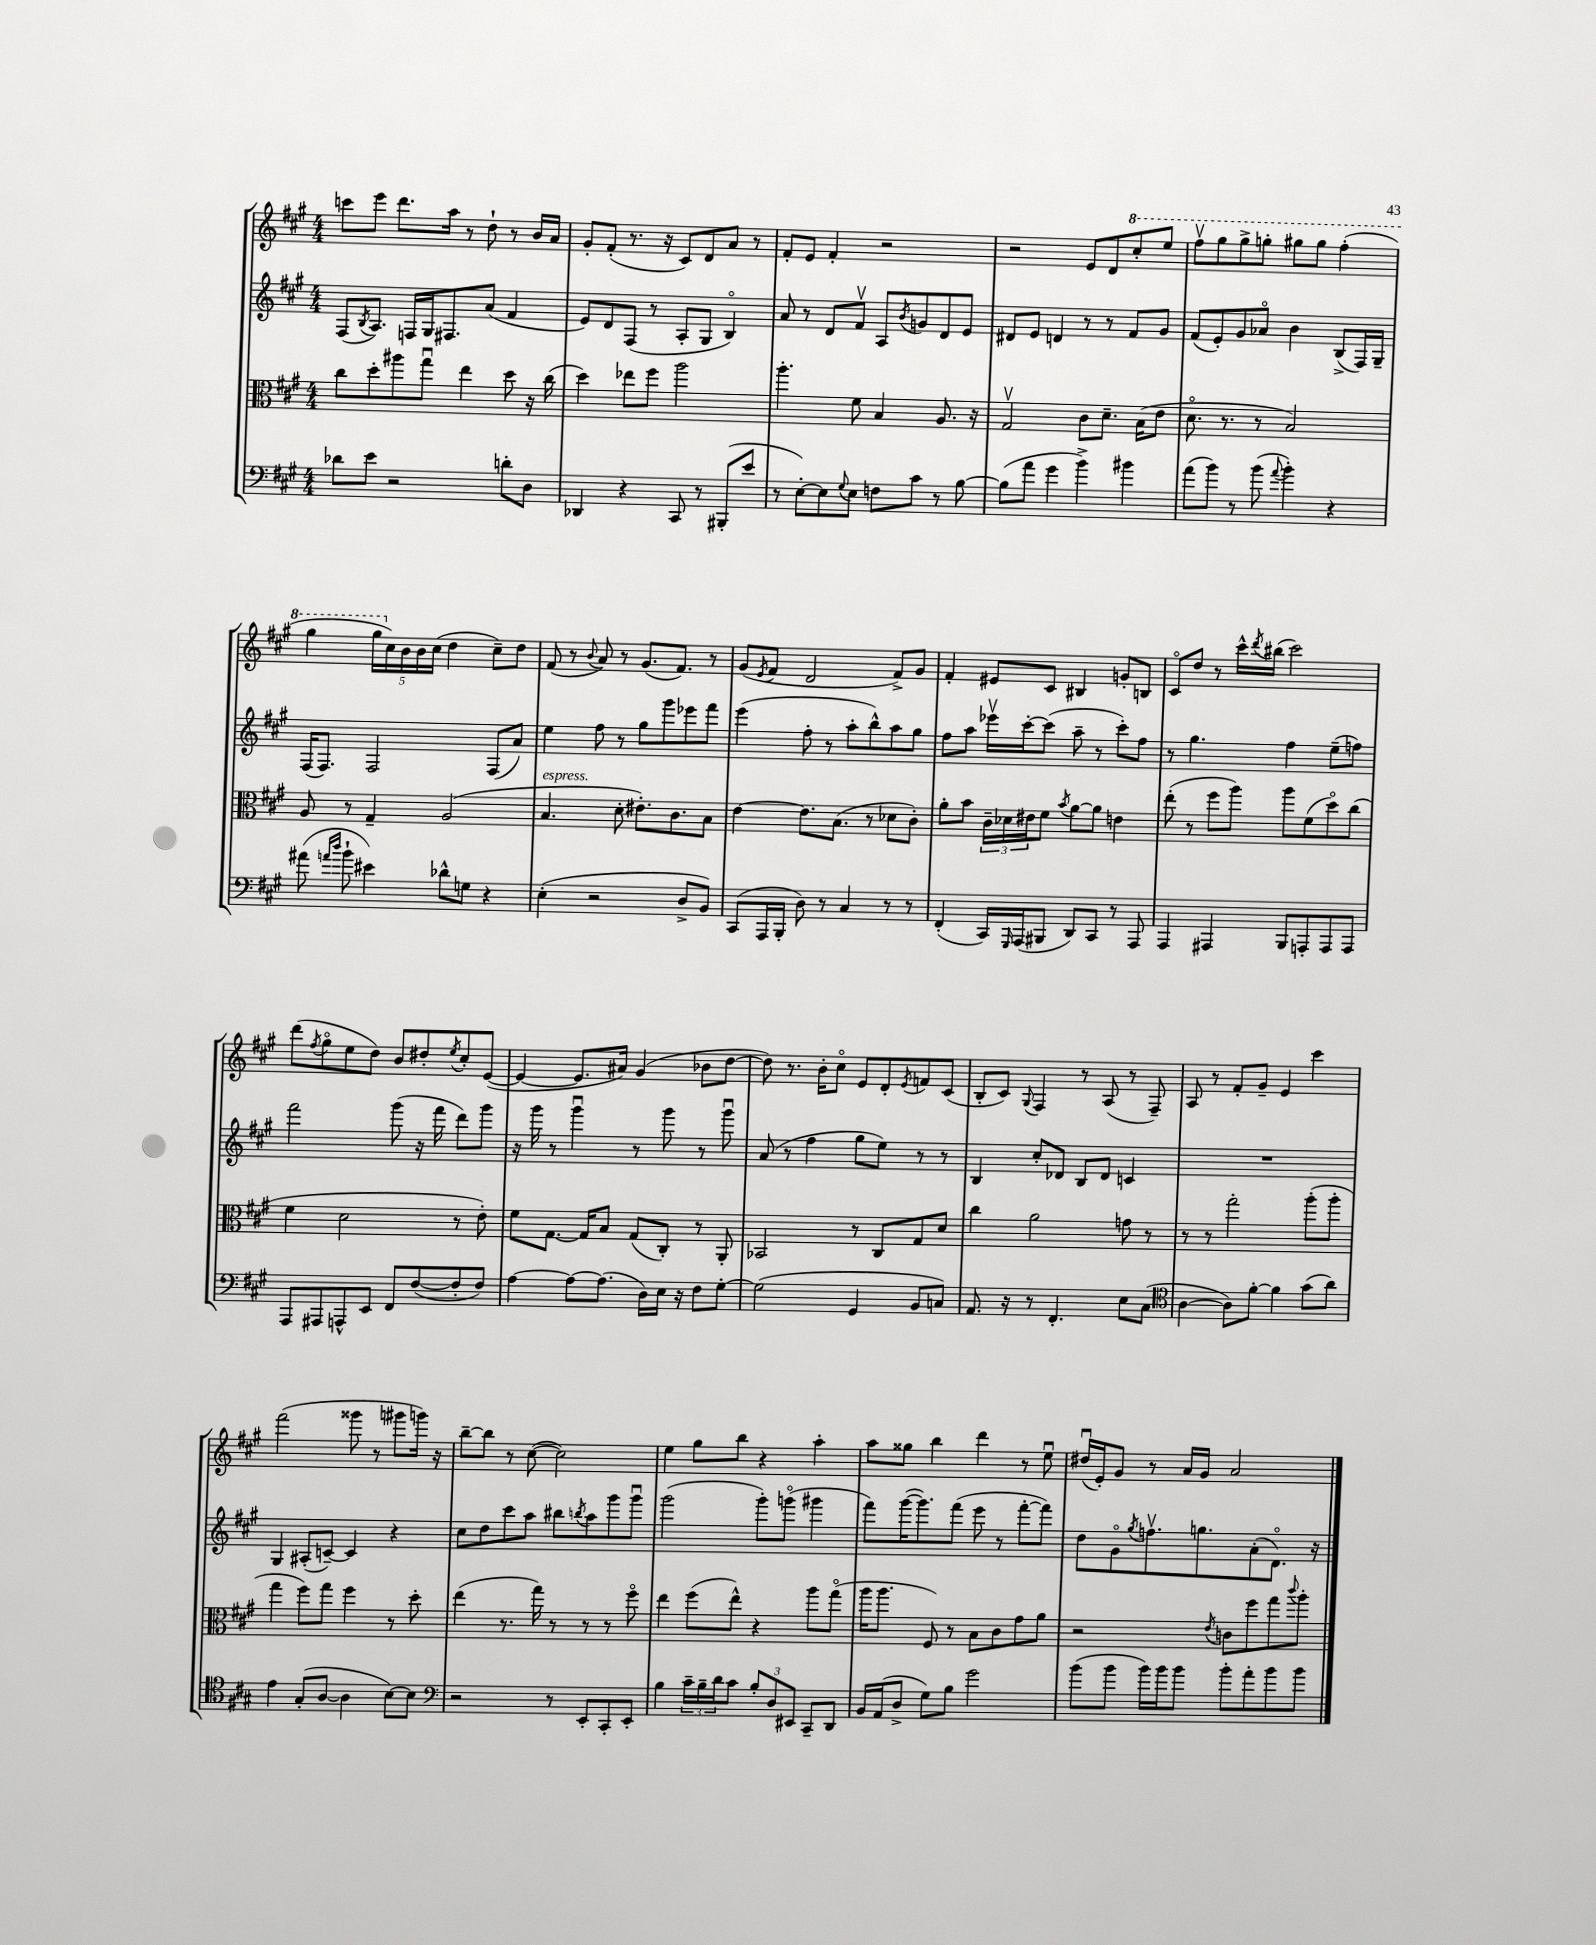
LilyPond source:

<<
\new StaffGroup <<
\new Staff = "s0" {
    \clef treble \key a \major \numericTimeSignature \time 4/4
    c'''8 e'''8 d'''8. a''16 r8 d''8-! r8 b'16 a'16 |
    gis'8-. fis'8-.( r8. r16 cis'8) d'8 a'8 r8 |
    fis'8-. e'8 fis'4-. r2 |
    r2 e'8 d'8 \ottava #1 cis'''8-. e'''8 |
    fis'''8\upbow gis'''8 gis'''8-> g'''8-. gis'''8 gis'''8 fis'''4-.( |
    gis'''4 \tuplet 5/4 { gis'''16 \ottava #0 cis''16) b'16 b'16 cis''16( } d''4 cis''8--) d''8 |
    fis'8( r8 \appoggiatura { b'8 } a'8) r8 gis'8.( fis'8.) r8 |
    gis'8( \acciaccatura { e'8 } fis'8 d'2 fis'8->) gis'8 |
    fis'4-. eis'8 cis'8 bis4 g'8-. b8 |
    cis'8\flageolet d''8 r8 cis'''16-^ \acciaccatura { d'''8 } bis''16( cis'''2) |
    d'''8( \acciaccatura { fis''8 } gis''8\flageolet e''8 d''8) b'8 dis''8-. \acciaccatura { e''8 } cis''8-. e'8~( |
    e'4~ e'8. ais'16) gis'4( bes'8 d''8~ |
    d''8) r8. b'16-. cis''8\flageolet e'8 d'8-. \acciaccatura { e'8 } f'8 cis'8( |
    b8-. cis'8) \appoggiatura { gis8 } fis4 r8 a8( r8 fis8--) |
    a8 r8 fis'8-. gis'8-- e'4 cis'''4 |
    fis'''2( gisis'''8 r8 gis'''8 g'''16) r16 |
    b''8~-- b''8 r8 cis''8~( cis''2) |
    e''4 gis''8 b''8 r4 a''4-. |
    a''8 gisis''8 b''4 d'''4 r8 e''8\downbow |
    dis''16\downbow( e'16-.) gis'8 r8 a'16 gis'16 a'2 \bar "|." |
}
\new Staff = "s1" {
    \clef treble \key a \major \numericTimeSignature \time 4/4
    fis8( \acciaccatura { b8 } a8.) f16 gis16 fis8. a'8( fis'4 |
    e'8) d'8 fis8( r8 a8-. gis8 b4\flageolet) |
    a'8 r8 d'8 fis'8\upbow a8 \acciaccatura { b'8 } g'8 d'8 e'8 |
    dis'8 e'8 d'4 r8 r8 fis'8 gis'8 |
    fis'8( e'8-.) gis'8 aes'8\flageolet b'4 b8->( fis16) gis16-- |
    fis16( fis8.) fis2 fis8( a'8) |
    e''4 fis''8 r8 gis''8 gis'''8 ees'''8 fis'''8 |
    e'''4( fis''8-. r8 a''8-. b''8-^) a''8 gis''8 |
    fis''8 a''8 ees'''16\upbow cis'''16~-. cis'''8( a''8-- r8 cis'''8-.) fis''8 |
    r8 gis''4. fis''4 e''8--( f''8) |
    fis'''2 gis'''8( r16 fis'''16 d'''8) gis'''8 |
    r16 gis'''16 r8 gis'''4\downbow r8 gis'''8 r8 gis'''8\downbow |
    a'8( r8 fis''4 gis''8 e''8) r8 r8 |
    b4 cis''8-. des'8 b8 des'8 c'4 |
    R1 |
    gis4 ais8-.( c'8~--) c'4 r4 |
    cis''8 d''8 cis'''8 a''8 bis''8 \acciaccatura { b''8 } a''8 gis'''8 gis'''8\downbow |
    gis'''2( gis'''8-.) g'''8\flageolet( gis'''4 |
    fis'''8) gis'''16~( gis'''8.) fis'''8( e'''8 r8 fis'''8~-. fis'''8) |
    d''8 gis'8\flageolet \acciaccatura { gis''8 } f''8.\upbow g''8. a'8-.( d'8.\flageolet) r16 \bar "|." |
}
\new Staff = "s2" {
    \clef alto \key a \major \numericTimeSignature \time 4/4
    cis''8 d''8-. ais''8 gis''8\downbow e''4 d''8 r16 cis''16( |
    d''4) ees''8 fis''8 a''2 |
    a''4.-. fis'8 b4 a8. r16 |
    gis2\upbow cis'8 d'8.-- b16( e'8 |
    d'8.\flageolet r8. r8 b2) |
    a8 r8 gis4-- a2( |
    b4.^\markup { \italic "espress." } d'8-. eis'8.-.) cis'8. b8 |
    e'4~ e'8. b8.( r8 des'8 cis'8-.) |
    a'8-. b'8 \tuplet 3/2 { cis'16-- des'16 eis'16 } fis'8 \acciaccatura { b'8 } a'8~ a'8 e'4 |
    e''8-.( r8 fis''8 a''8) a''8 fis'8( d''8\flageolet) cis''8( |
    fis'4 d'2 r8 e'8-.) |
    fis'8 gis8.~ gis16 b8 gis8( cis8-.) r8 a,8-. |
    bes,2 r8 cis8 gis8 d'8 |
    cis''4 a'2 g'8 r8 |
    r8 r8 gis''2-. a''8-.( a''8-. |
    gis''4 fis''8) gis''8 fis''4 r8 d''8-. |
    e''4( r8. gis''16) r8 r8 r8 fis''8\flageolet |
    e''4 fis''8( e''8-^) r4 a''8 gis''8\flageolet( |
    a''16 a''8. fis8) r8 b8 cis'8 gis'8 a'8 |
    r2 \acciaccatura { e'8 } c'8 fis''8 gis''8 \appoggiatura { cis'''8 } a''8-. \bar "|." |
}
\new Staff = "s3" {
    \clef bass \key a \major \numericTimeSignature \time 4/4
    des'8 e'8 r2 d'8-. d8 |
    des,4 r4 cis,8 r8 bis,,8-.( e'8 |
    r8 e8~-.) e8 \appoggiatura { gis8 } e8 f8 cis'8 r8 b8~ |
    b8( a'8 gis'4 b'4->) bis'4 |
    a'8( b'8) r8 b'8( \appoggiatura { a'8 } b'4-.) r4 |
    ais'8( \grace { a'16 d''16 } b'8-! eis'4) des'8-^ g8 r4 |
    e4-.( r2 d8-> b,8) |
    cis,8( a,,16 b,,16-. d8) r8 cis4 r8 r8 |
    fis,4-.( cis,16) \grace { gis,,16 } a,,16( bis,,8 d,8) cis,8 r8 a,,8 |
    a,,4 ais,,4 b,,8 a,,8-. a,,8 a,,8 |
    a,,8 ais,,8 a,,8-^ e,8 fis,8 fis8~( fis8-. fis8) |
    a4~ a8~ a8.( d16) e16 r16 fis8 gis8~-. |
    gis2( gis,4 b,8 c8) |
    a,8. r16 r8 fis,4.-. e8 cis8( |
    \clef tenor a4~ a8) fis'8~-. fis'4 gis'8( a'8) |
    e'4 gis8-.( a8~ a4 b8~) b8 |
    \clef bass r2 r8 e,8-. cis,8-. e,8-. |
    b4 \tuplet 3/2 { cis'16-- b16-- d'16 } cis'8 \tuplet 3/2 { b8-. d8 eis,8 } cis,8-- d,8 |
    b,16 a,16( d8-> gis8) b8 gis'2 |
    b'8( b'8 b'16) b'16 b'8 b'8-. a'8-. b'8 b'8 \bar "|." |
}
>>
>>
\layout { \context { \Score \remove "Bar_number_engraver" } }
